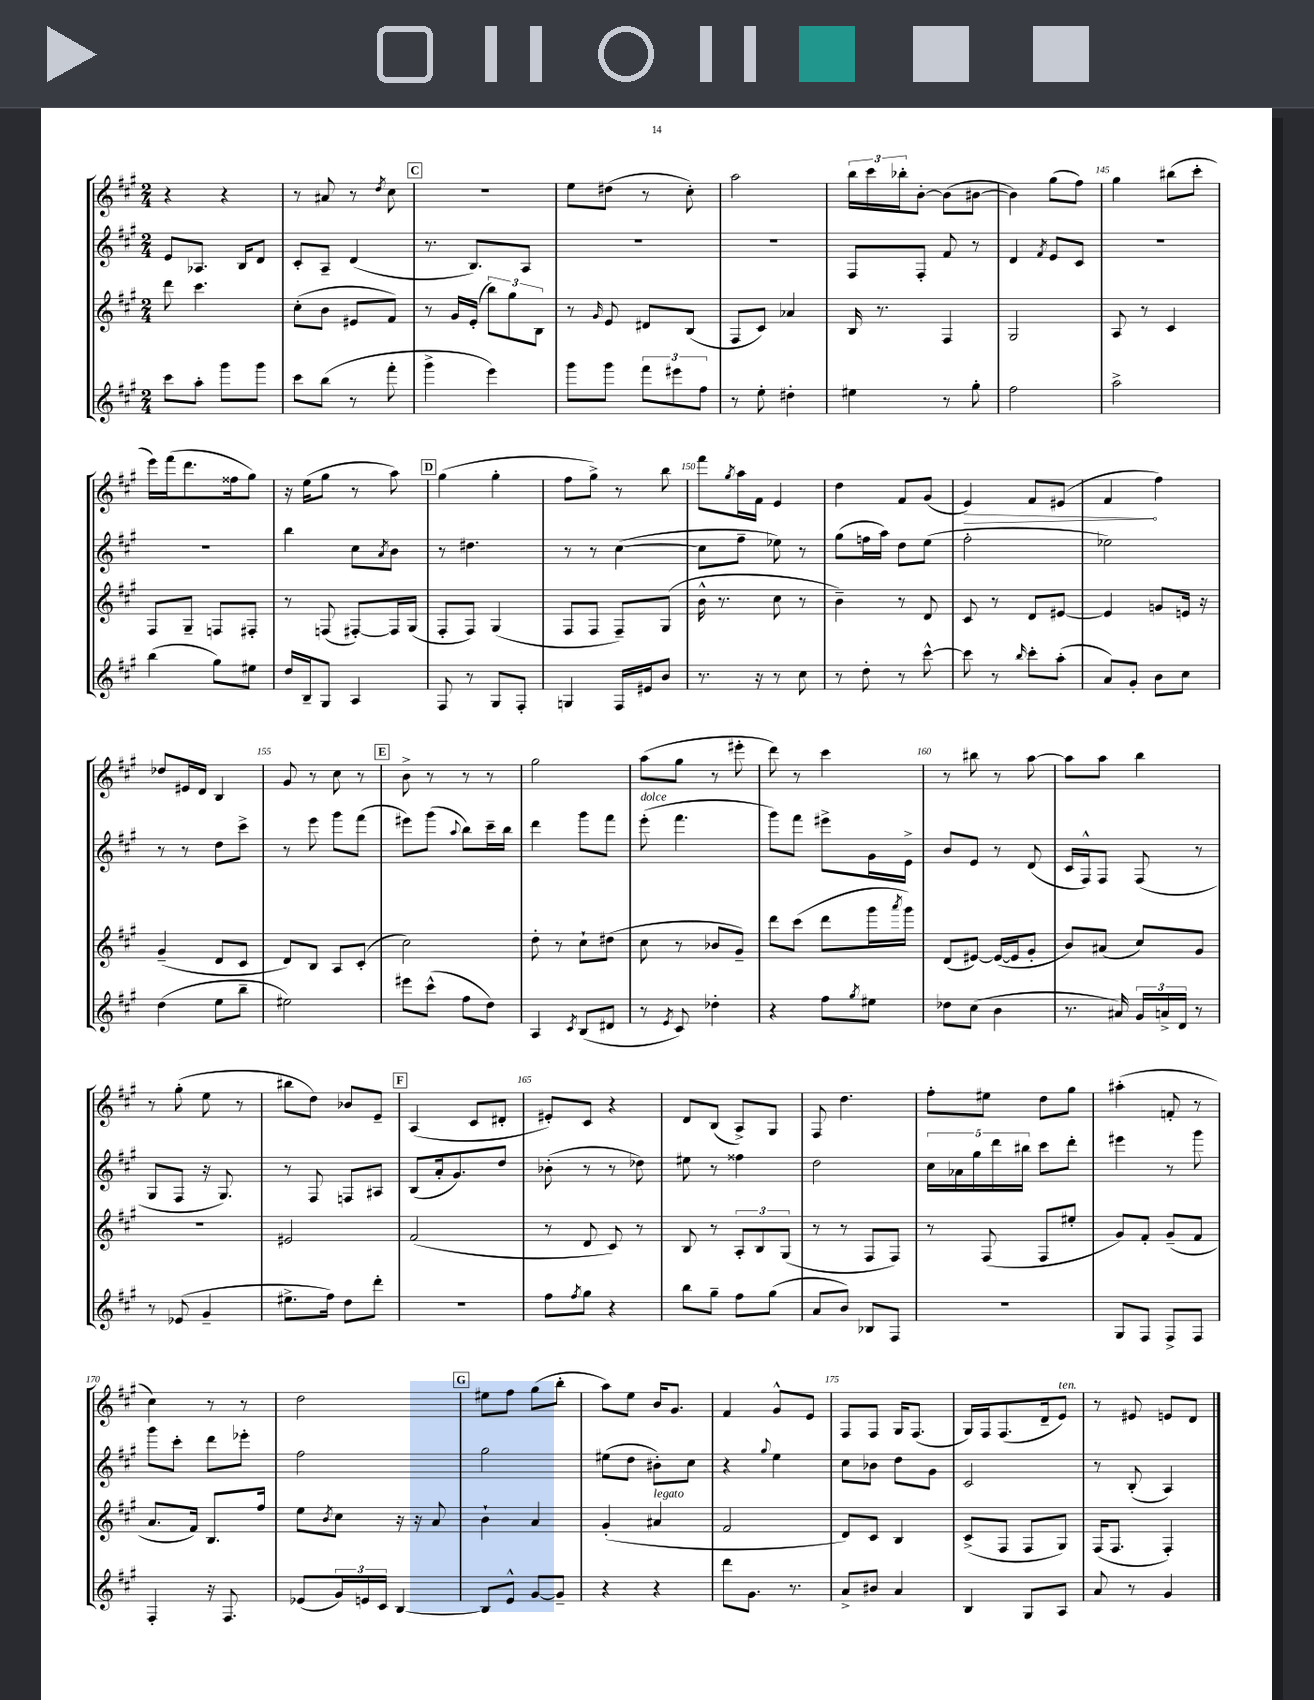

**kern	**kern	**kern	**kern	**dynam
*part4	*part3	*part2	*part1	*part1
*staff4	*staff3	*staff2	*staff1	*staff1
*clefG2	*clefG2	*clefG2	*clefG2	*
*k[f#c#g#]	*k[f#c#g#]	*k[f#c#g#]	*k[f#c#g#]	*
*M2/4	*M2/4	*M2/4	*M2/4	*
=138	=138	=138	=138	=138
8ccc#\L	8ddd\	8e/L	4r	.
8aa'\J	4.ccc#\	8.A-X/J	.	.
8ggg#\L	.	.	4r	.
.	.	16B/KL	.	.
8ggg#\J	.	8d/J	.	.
=139	=139	=139	=139	=139
8ccc#\L	(8cc#'\L	8c#'/L	8r	.
(8bb\J	8b\J	8A~/J	8a#X/	.
8r	8e#X/L	(4d/	8r	.
.	.	.	8qdd/	.
8fff#'\	8f#/J)	.	8cc#\	.
!!LO:REH:place=s1:t=C
=140	=140	=140	=140	=140
4ggg#^\	8r	8.r	2r	.
.	16g#/LL	.	.	.
.	(16e'/JJ	8.B/L)	.	.
4eee\)	12bb\L)	.	.	.
.	12gg#\	.	.	.
.	.	8A/J	.	.
.	12B\J	.	.	.
=141	=141	=141	=141	=141
8ggg#\L	8r	2r	8ee\L	.
.	16qqg#/	.	.	.
8ggg#\J	8e/	.	(8dd#X\J	.
12fff#\L	8d#X/L	.	8r	.
12eee#X\	.	.	.	.
.	(8B/J	.	8cc#'\)	.
12ff#\J	.	.	.	.
=142	=142	=142	=142	=142
8r	8F#/L	2r	2aa\	.
8ee'\	8c#/J)	.	.	.
4dd#X'\	4a-X/	.	.	.
=143	=143	=143	=143	=143
4ee#X\	16B/	8F#/L	24bb\LL	.
.	.	.	24ccc#\	.
.	8.r	.	.	.
.	.	.	24bb-X'\J	.
.	.	8F#'/J	[8b'\J	.
8r	4F#/	8f#/	(8b\L]	.
8gg#'\	.	8r	[8b#X\J	.
=144	=144	=144	=144	=144
2ff#\	2G#/	4d/	4b#\])	.
.	.	8qf#/	.	.
.	.	8e/L	(8gg#\L	.
.	.	8c#/J	8ff#\J)	.
=145	=145	=145	=145	=145
2aa^\	8A/	2r	4gg#\	.
.	8r	.	.	.
.	4c#/	.	(8bb#X\L	.
.	.	.	8ccc#'\J	.
!!LO:LB:g=z
=146	=146	=146	=146	=146
(4bb\	8F#/L	2r	16eee\LL)	.
.	.	.	(16fff#\J	.
.	8G#~/J	.	8.ddd\	.
8gg#\L)	8Fn/L	.	.	.
.	.	.	16ff##X\k	.
8ee#X\J	8F#X'/J	.	8gg#\J)	.
=147	=147	=147	=147	=147
16dd/LL	8r	4bb\	16r	.
16B~/J	.	.	(16ee\KL	.
8G#/J	(8Fn/	.	8gg#\J	.
4A/	[8F#X'/L)	8cc#\L	8r	.
.	.	8qa/	.	.
.	16F#/L]	8b\J	8aa\)	.
.	(16G#/JJ	.	.	.
!!LO:REH:place=s1:t=D
=148	=148	=148	=148	=148
8F#/	8F#'/L	8r	(4gg#\	.
8r	8F#/J)	4.dd#X\	.	.
8G#/L	(4G#/	.	4gg#'\	.
8F#'/J	.	.	.	.
=149	=149	=149	=149	=149
4Gn/	8F#/L	8r	8ff#\L	.
.	8F#/J	8r	8gg#^\J)	.
16F#/LL	8F#~/L)	([4cc#\	8r	.
16e#X/J	.	.	.	.
8b/J	(8G#/J	.	8bb\	.
=150	=150	=150	=150	=150
8.r	16b^^\	8cc#\L]	8fff#\L	.
.	8.r	.	.	.
.	.	.	8qgg#/	.
.	.	8ff#~\J	16aa\L	.
16r	.	.	16f#\JJ	.
8r	8cc#\	8ee-X\)	4e/	.
8cc#\	8r	8r	.	.
=151	=151	=151	=151	=151
8r	4b~\)	(8gg#\L	4dd\	.
8dd'\	.	16ffn\L	.	.
.	.	16aa\JJ)	.	.
8r	8r	8dd\L	8f#/L	.
[8ccc#^^\	8d/	(8ee\J	(8g#/J	.
=152	=152	=152	=152	=152
!	!	!	!	!LO:HP:b
8ccc#\]	8c#/	2ff#'\	4e/)	>
8r	8r	.	.	.
16qqbb/	.	.	.	.
8ccc#'\L	8d/L	.	8f#/L	.
(8aa'\J	[8e#X/J	.	(8e#X/J	.
=153	=153	=153	=153	=153
8a/L)	4e#/]	2ee-X\)	4f#/	.
8g#'/J	.	.	.	.
8b\L	8gn/L	.	4ff#\)	]
8cc#\J	16en/Jk	.	.	.
.	16r	.	.	.
!!LO:LB:g=z
=154	=154	=154	=154	=154
(4dd\	(4g#~/	8r	8dd-X/L	.
.	.	8r	16e#X/L	.
.	.	.	16d/JJ	.
8ee\L	8d/L	8dd\L	4B/	.
8bb~\J	8c#/J	8ccc#^\J	.	.
=155	=155	=155	=155	=155
2ee#X\)	8d/L)	8r	8g#/	.
.	8B/J	8eee\	8r	.
.	8A/L	8ggg#\L	8cc#\	.
.	(8c#'/J	(8fff#\J	8r	.
!!LO:REH:place=s1:t=E
=156	=156	=156	=156	=156
8eee#X\L	2cc#\)	8eee#X\L)	8b^\	.
(8ccc#^^\J	.	(8ggg#\J	8r	.
.	.	8qqaa/	.	.
8ff#\L	.	8bb\L)	8r	.
8dd\J)	.	16ccc#~\L	8r	.
.	.	16bb\JJ	.	.
=157	=157	=157	=157	=157
4A/	8dd'\	4ddd\	2gg#\	.
.	8r	.	.	.
8qc#/	.	.	.	.
(8B/L	8cc#`\L	8ggg#\L	.	.
8d#X/J	(8dd#X\J	8fff#\J	.	.
=158	=158	=158	=158	=158
!	!	!LO:TX:a:i:t=dolce	!	!
8r	8cc#\	(8eee'\	(8aa\L	.
8qe/	.	.	.	.
8c#/)	8r	4.fff#\	8gg#\J	.
4dd-X'\	8b-X/L	.	8r	.
.	8g#~/J)	.	8eee#X'\	.
=159	=159	=159	=159	=159
4r	8ddd\L	8ggg#\L)	8ddd\)	.
.	(8ccc#\J	8fff#\J	8r	.
8ff#\L	8ddd\L	8eee#X^\L	4ccc#\	.
8qgg#/	.	.	.	.
8ee#X\J	16ggg#\L	16g#\L	.	.
.	8qaaa/	.	.	.
.	16ggg#\JJ)	16e^\JJ	.	.
=160	=160	=160	=160	=160
8dd-X\L	(8d/L	8b/L	8r	.
(8cc#\J	[8e#X/J)	8e/J	8bb#X\	.
4b\	(16e#/LL_	8r	8r	.
.	16e#/J]	.	.	.
.	8g#'/J	(8d/	[8aa\	.
=161	=161	=161	=161	=161
8.r	8b/L)	16c#/LL	8aa\L]	.
.	.	16F#^^/J)	.	.
.	(8a#X/J	8F#/J	8aa\J	.
16a#X/)	.	.	.	.
24g#/LL	8cc#/L)	(8F#/	4bb\	.
24an^/	.	.	.	.
24d/JJ	.	.	.	.
8r	8g#/J	8r	.	.
!!LO:LB:g=z
=162	=162	=162	=162	=162
8r	2r	8G#/L	8r	.
(8e-X/	.	8F#/J	(8gg#'\	.
4g#~/	.	16r	8ee\	.
.	.	8.G#/)	.	.
.	.	.	8r	.
=163	=163	=163	=163	=163
8.ee#X^\L	2e#X/	8r	8bb#X\L	.
.	.	8F#/	8dd\J)	.
16ff#\Jk)	.	.	.	.
8dd\L	.	8Fn/L	8b-X/L	.
8ddd'\J	.	8A#X/J	8e~/J	.
!!LO:REH:place=s1:t=F
=164	=164	=164	=164	=164
2r	(2f#/	(8B/L	(4A/	.
.	.	16a'/k	.	.
.	.	8.g#/)	.	.
.	.	.	8c#/L	.
.	.	8dd/J	8d#X'/J	.
=165	=165	=165	=165	=165
8ff#\L	8r	(8b-X'\	8e#X'/L)	.
8qff#/	.	.	.	.
8gg#\J	8d/	8r	8c#/J	.
4r	8c#/)	8r	4r	.
.	8r	8dd-X\)	.	.
=166	=166	=166	=166	=166
8bb\L	8B/	8ee#X\	8d/L	.
8gg#~\J	8r	8r	(8B/J	.
8ff#\L	12A'/L	4ff##X\	8A^/L)	.
.	12B/	.	.	.
(8gg#\J	.	.	8G#/J	.
.	(12G#/J	.	.	.
=167	=167	=167	=167	=167
8a/L	8r	2dd\	8F#/	.
8b/J)	8r	.	4.dd\	.
8B-X/L	8F#/L	.	.	.
8F#/J	8F#/J)	.	.	.
=168	=168	=168	=168	=168
2r	8r	20cc#\LL	8ff#'\L	.
.	.	20a-X\	.	.
.	.	20gg#\	.	.
.	(8F#/	.	8ee#X\J	.
.	.	20ddd\	.	.
.	.	20bb#X\JJ	.	.
.	8F#/L	8ccc#\L	8dd\L	.
.	8ee#X'/J	8ddd'\J	8gg#\J	.
=169	=169	=169	=169	=169
8G#/L	8g#/L)	4eee#X\	(4aa#X'\	.
8F#/J	8f#'/J	.	.	.
8F#^/L	(8g#~/L	8r	8fn'/	.
8F#/J	8f#/J	8ggg#\	8r	.
!!LO:LB:g=z
=170	=170	=170	=170	=170
4F#'/	8.a/L	8ggg#\L	4cc#\)	.
.	.	8ccc#'\J	.	.
.	16f#/Jk)	.	.	.
16r	8.B/L	8ddd\L	8r	.
8.F#/	.	.	.	.
.	.	8eee-X'\J	8r	.
.	16ff#/Jk	.	.	.
=171	=171	=171	=171	=171
(8e-X/L	8ee\L	2ff#\	2dd\	.
.	8qb/	.	.	.
24g#/L)	8cc#\J	.	.	.
24en/	.	.	.	.
24c#/JJ	.	.	.	.
[4B/	16r	.	.	.
.	16r	.	.	.
.	8a/	.	.	.
!!LO:REH:place=s1:t=G
=172	=172	=172	=172	=172
8B/L]	4b`\	2gg#\	8ee#X\L	.
8e^^/J	.	.	8ff#\J	.
[8g#/L	4a/	.	(8gg#\L	.
8g#~/J]	.	.	8bb'\J	.
=173	=173	=173	=173	=173
4r	(4g#'/	(8ee#X\L	8aa\L)	.
.	.	8dd\J	8ee\J	.
!	!LO:TX:a:i:t=legato	!	!	!
4r	4a#X/	8b#X'\L)	16b/KL	.
.	.	.	8.g#/J	.
.	.	8cc#\J	.	.
=174	=174	=174	=174	=174
8ddd\L	2f#/	4r	4f#/	.
8.g#\J	.	.	.	.
.	.	8qqgg#/	.	.
.	.	4ee\	8g#^^/L	.
8.r	.	.	.	.
.	.	.	8e/J	.
=175	=175	=175	=175	=175
8a^/L	8d/L)	8cc#\L	8F#/L	.
8b#X/J	8c#/J	8b-X\J	8F#/J	.
4a/	4B/	8dd\L	16G#/KL	.
.	.	.	(8.F#/J	.
.	.	8g#\J	.	.
=176	=176	=176	=176	=176
4B/	(8c#^/L	2c#/	16G#/LL)	.
.	.	.	16F#/J	.
.	8F#/J	.	(8.F#/	.
8G#/L	8F#/L	.	.	.
.	.	.	16d~/k	.
!	!	!	!LO:TX:a:i:t=ten.	!
8A/J	8G#/J)	.	8e/J)	.
=177	=177	=177	=177	=177
8a/	(16F#/KL	8r	8r	.
.	8.F#/J	.	.	.
8r	.	(8B'/	8e#X/	.
4g#/	4F#'/)	4A/)	8en/L	.
.	.	.	8d/J	.
==	==	==	==	==
*-	*-	*-	*-	*-
